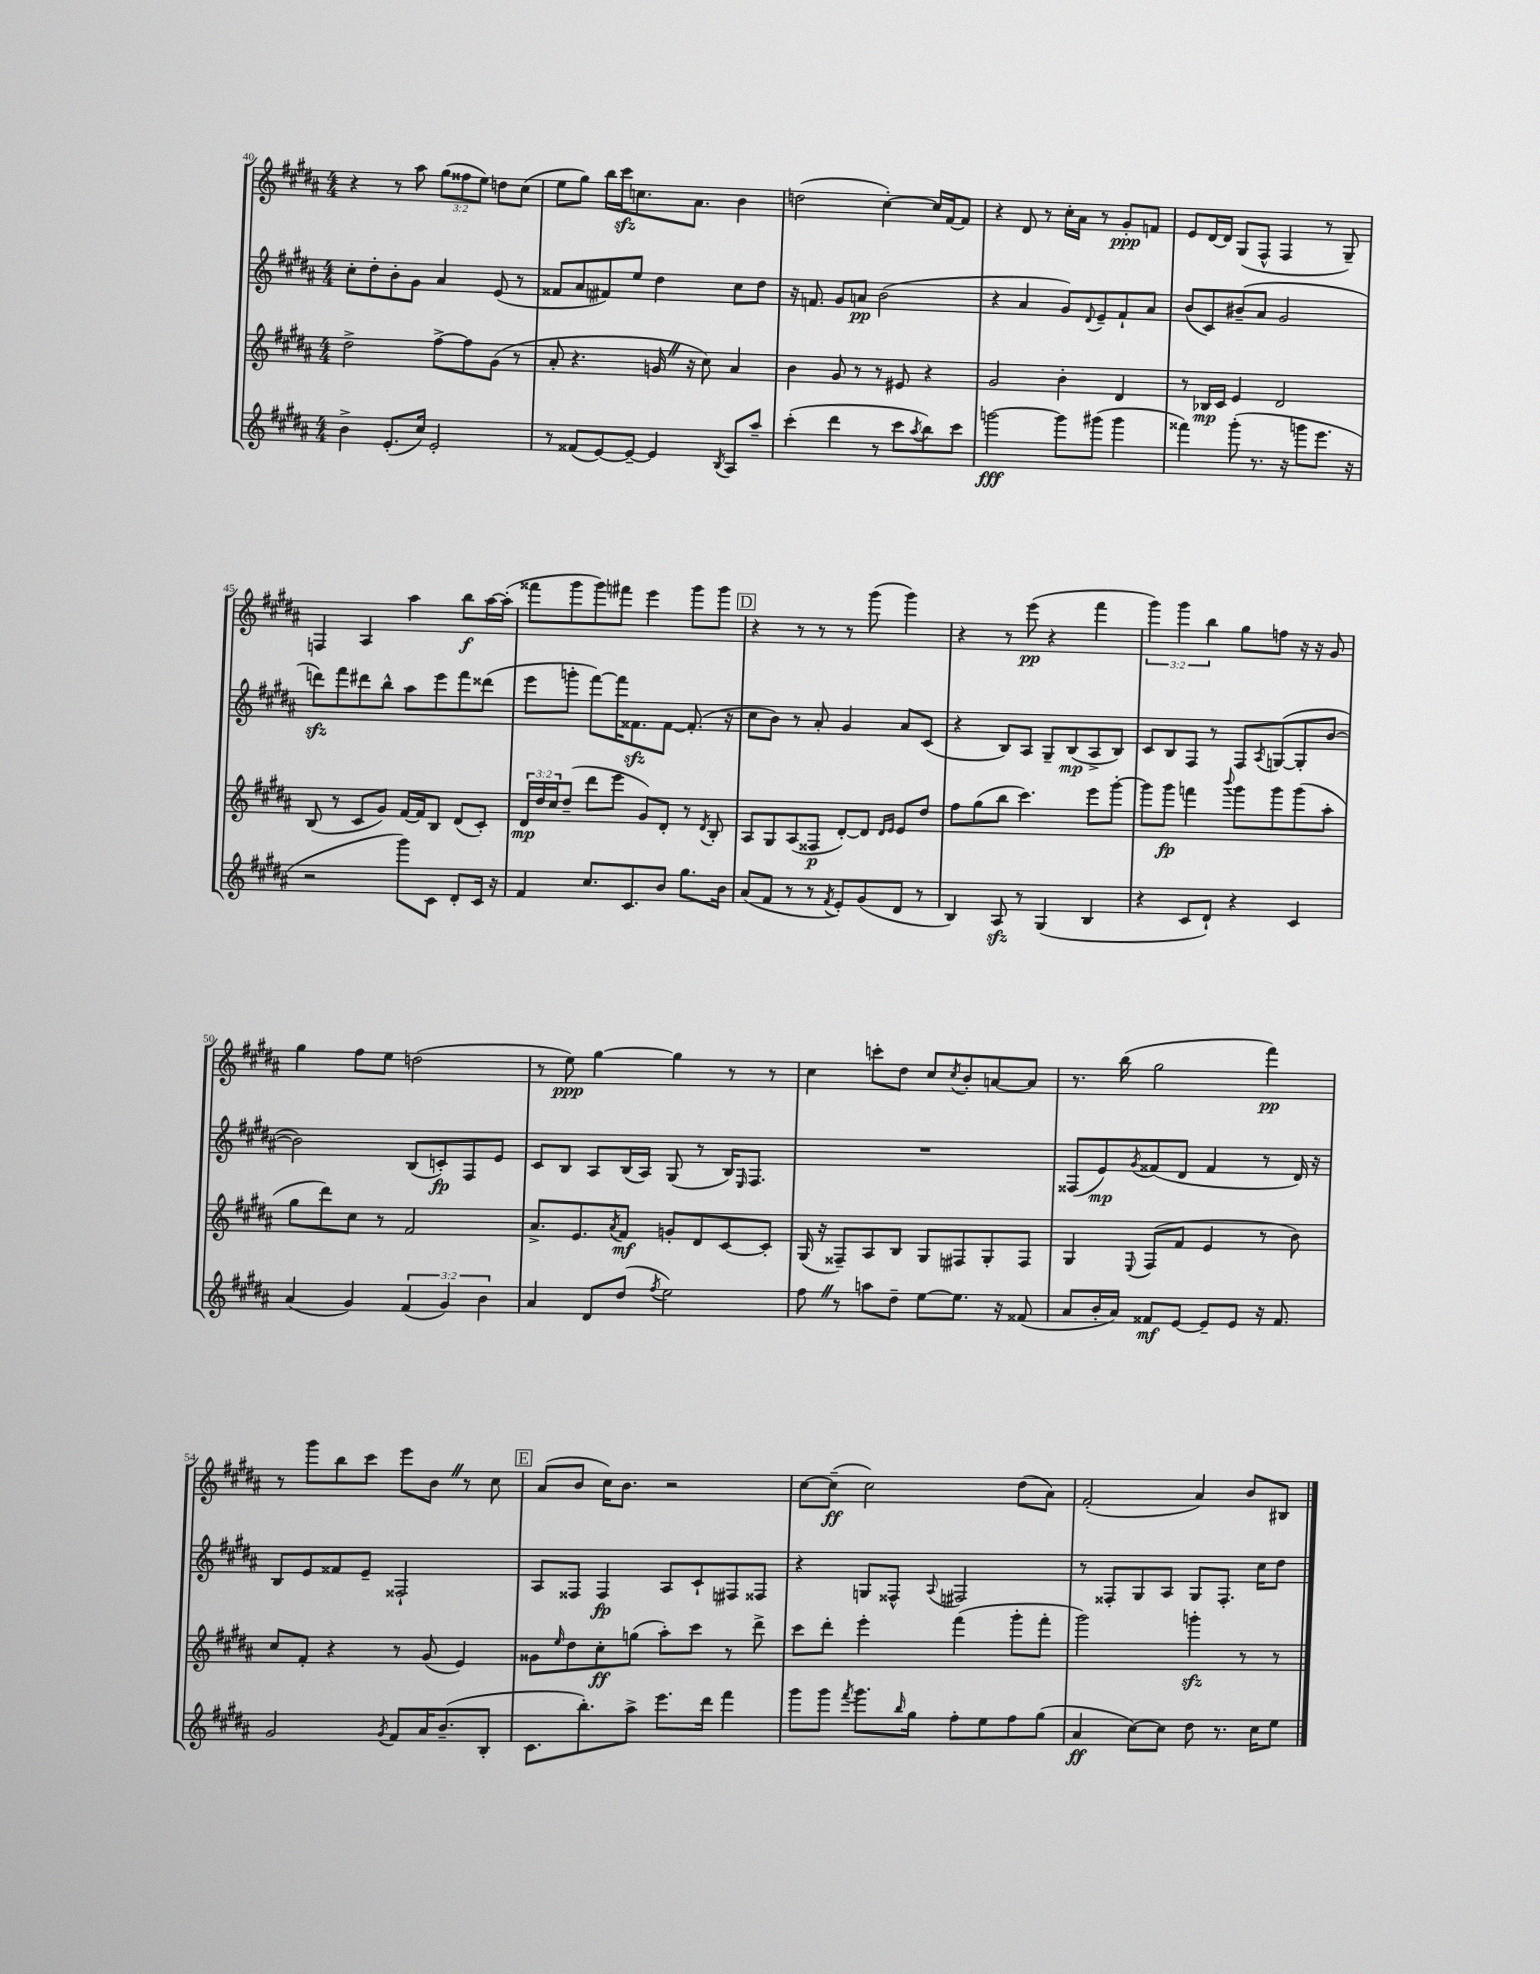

**kern	**kern	**kern	**kern
*staff4	*staff3	*staff2	*staff1
*clefG2	*clefG2	*clefG2	*clefG2
*k[f#c#g#d#a#]	*k[f#c#g#d#a#]	*k[f#c#g#d#a#]	*k[f#c#g#d#a#]
*M4/4	*M4/4	*M4/4	*M4/4
4b^\	2dd#^\	8cc#'\L	4r
.	.	8dd#'\	.
(8.e'/L	.	8b'\	8r
.	.	8g#\J	8aa#\
16cc#/Jk)	.	.	.
2e'/	[8ff#^\L	4a#/	(12gg#\L
.	.	.	12ff##\
.	8ff#\]	.	.
.	.	.	12ee\J)
.	(8g#\J	(8e/	8dd\L
.	8r	8r	(8cc#\J
=	=	=	=
8r	8a#'/	8f##/L	8ee\L
(8f##/L	4.r	8a#/	8gg#\J)
[8e/)	.	8f#/)	16bb\LL
.	.	.	16ccc#\J
8e~/_J	.	8ee/J	8.cc\
4e/]	16g/	4dd#\	.
.	16r	.	8.a#\J
.	8cc#\)	.	.
8qB/	.	.	.
8A#/L	4a#/	8cc#\L	4b\
8aa#~/J	.	8dd#\J	.
=	=	=	=
(4ccc#'\	4b\	16r	(2dd\
.	.	8.f/	.
4ddd#\	8g#/	8g#/L	.
.	8r	8a/J	.
8r	8r	(2b\	[4cc#'\)
8ccc#\L	8e#/	.	.
8qaa#/	.	.	.
8bb\)	4r	.	16cc#/]LL
.	.	.	[16f#/J
8ccc#\J	.	.	8f#/]J
=	=	=	=
[2ggg\	2g#/	4r	4r
.	.	4a#/	8d#/
.	.	.	8r
8ggg\]L	4b'\	8g#/L)	16cc#'\LL
.	.	.	16a#\JJ
.	.	8qqd#/	.
(8ggg#\J	.	8e~/	8r
4ggg#\	4d#/	8f#`/	8g#'/L
.	.	8a#/J	8f/J
=	=	=	=
4fff##\)	8r	(8b/L	8e/L
.	16B-/LL	8c#/)	[16d#/L
.	16c#/JJ	.	16d#/]JJ
(8ggg#'\	4e/	(8b#~/	(8G#/L
8.r	.	8a#/J	8F#^^/J
.	2d#/	2g#/	4F#/
16r	.	.	.
8ggg\L	.	.	.
8.eee\J	.	.	8r
.	.	.	8G#~/)
16r	.	.	.
=	=	=	=
2r	(8B/	8ddd\L)	4F/
.	8r	8fff#\	.
.	8c#/L	8ddd#\	4A#/
.	8g#/J)	8bb^^\J	.
8ggg#\L)	[16f#/LL	8aa#\L	4aa#\
.	16f#/]J	.	.
8c#\J	8B/J	8eee\	.
8d#'/L	(8d#/L	8fff#\	8bb\L
16c#/Jk	8c#'/J)	(8ddd##\J	[16aa#\L
16r	.	.	(16aa#'\]JJ
=	=	=	=
4f#/	24d#/LL	8eee\L	8fff##\L
.	24dd#/	.	.
.	24cc#/J	.	.
.	(8dd#~/J	8ggg'\J	8ggg#\
8.cc#/L	8ddd#\L	[8fff#\L)	8ggg#\)
.	8eee\J	16fff#\]K	8fff#\J
8.c#/	.	8.f##\	.
.	8g#/L)	.	4eee\
8b/J	8d#'/J	[8f##\J	.
8.gg#\L	8r	(8.f##'/]	8ggg#\L
.	8qd#/	.	.
.	8B'/	.	8ggg#\J
16b\Jk	.	16r	.
=	=	=	=
(8a#/L	8A#/L	8cc#\L	4r
8f#/J	8G#/	8b\J)	.
8r	(8A#/	8r	8r
8r	8F##/J	8a#'/	8r
8qf#/	.	.	.
8e'/L)	[8d#'/L)	4g#/	8r
(8g#/	8d#/]J	.	(8ggg#\
.	16qqd#/LL	.	.
.	16qqe/JJ	.	.
8d#/J	8e/L	8a#/L	4ggg#\)
8r	8dd#/J	(8c#/J	.
=	=	=	=
4B/)	8ff#\L	4r	4r
.	(8gg#\	.	.
8A#/	8bb\J	8B/L)	8r
8r	4.ccc#\)	8A#/J	(8eee\
(4G#/	.	8G#~/L	4r
.	.	(8B/	.
4B/	8eee\L	8A#^/	4fff#\
.	[8ggg#'\J	8B/J)	.
=	=	=	=
4r	8ggg#\]L	8c#/L	6ggg#\)
.	8ggg#\J	8B/	.
.	.	.	6ggg#\
8c#/L	4fff\	8F#/J	.
.	.	.	6bb\
8d#`/J)	.	8r	.
.	8qqbbb/	.	.
4r	8ggg#\L	8F#/L	8gg#\L
.	.	8qA#/	.
.	8ggg#\	([8G/	8ff\J
4c#/	(8ggg#\	8G'/]	16r
.	.	.	16r
.	8aa#'\J	[8b/J	8g#/
=	=	=	=
(4a#/	8gg#\L	2b\])	4gg#\
.	8ddd#\)	.	.
4g#/)	8cc#\J	.	8ff#\L
.	8r	.	8ee\J
(6f#/	2f#/	(8B/L	(2dd\
.	.	8c'/)	.
6g#/)	.	.	.
.	.	8F#/	.
6b\	.	.	.
.	.	8e/J	.
=	=	=	=
4a#/	8.a#^/L	8c#/L	8r
.	.	8B/J	8ee\)
.	8.e/	.	.
8d#/L	.	8A#/L	[4gg#\
.	8qa#/	.	.
(8dd#/J	8f#/J	(16B/L	.
.	.	16A#/JJ)	.
8qff#/	.	.	.
2ee\)	8g'/L	(8G#/	4gg#\]
.	8d#/	8r	.
.	[8c#/	16B/LK)	8r
.	.	16qqE/	.
.	.	8.F#/J	.
.	8c#'/]J	.	8r
=	=	=	=
8ff#\	(16G#/	1r	4cc#\
.	16r	.	.
8r	8F##~/L)	.	.
8aa\L	8A#/	.	8ccc'\L
8dd#~\J	8B/J	.	8dd#\J
[8ee\L	8G#/L	.	8cc#/L
.	.	.	8qcc#/
8.ee\]J	8F#/	.	8b'/
.	8G#'/	.	[8a/
16r	.	.	.
(8f##/	8F#/J	.	8a/]J
=	=	=	=
8a#/L	4G#/	(8F##/L	8.r
16b'/L	.	8e/)	.
16a#/JJ)	.	.	(16bb\
.	8qqE/	8qg#/	.
8f##/L	(8F#/L	(8f##/	2gg#\
[8e/J	8f#/J	8d#/J	.
8e~/]L	4e/	4f##/	.
8e/J	.	.	.
16r	8r	8r	4fff#\)
8.f##/	.	.	.
.	8b\)	16d#/)	.
.	.	16r	.
=	=	=	=
2g#/	8cc#/L	8B/L	8r
.	8f#'/J	8e/	8ggg#\L
.	4r	8f##/	8bb\
.	.	8e~/J	8ccc#\J
8qg#/	.	.	.
8f#/L	8r	2F##`/	8eee\L
16a#/K	(8g#/	.	8b\J
(8.b~/	.	.	.
.	4e/)	.	8r
8B'/J	.	.	8cc#\
=	=	=	=
8.c#\L	8g##\L	8A#/L	(8a#/L
.	16qqee/	.	.
.	8dd#\	8F##/J	8b/J
8.bb'\)	.	.	.
.	8cc#'\	4F##/	16cc#\LK)
.	.	.	8.b\J
8aa#^\J	(8gg\J	.	.
8.eee\L	8aa#'\L)	8A#/L	2r
.	8ccc#\J	8c#`/	.
16ddd#\Jk	.	.	.
4fff#\	8r	8F#/	.
.	8ddd#^\	8F##/J	.
=	=	=	=
8ggg#\L	8ccc#\L	4r	[8cc#\L
8ggg#\J	8ddd#'\J	.	(8cc#~\]J
8qfff#/	.	.	.
8.ggg#\L	4eee'\	8G/L	2cc#\)
.	.	8F##^^/J	.
16qqbb/	.	.	.
16gg#\Jk	.	.	.
.	.	8qqA#/	.
8ff#'\L	(4fff#\	2F#/	.
8ee\	.	.	.
8ff#\	8ggg#'\L	.	(8dd#\L
(8gg#\J	8fff#'\J	.	8a#\J)
=	=	=	=
4a#/	2ggg#\)	8r	(2f#'/
.	.	8F##'/L	.
[8cc#\L)	.	8G#/	.
8cc#\]J	.	8A#/J	.
8dd#\	4ggg'\	8G#/L	4a#/)
8.r	.	8.F##'/J	.
.	8r	.	8b/L
16cc#\LK	.	16cc#\LK	.
8ee\J	8r	8dd#\J	8B#/J
==	==	==	==
*-	*-	*-	*-
